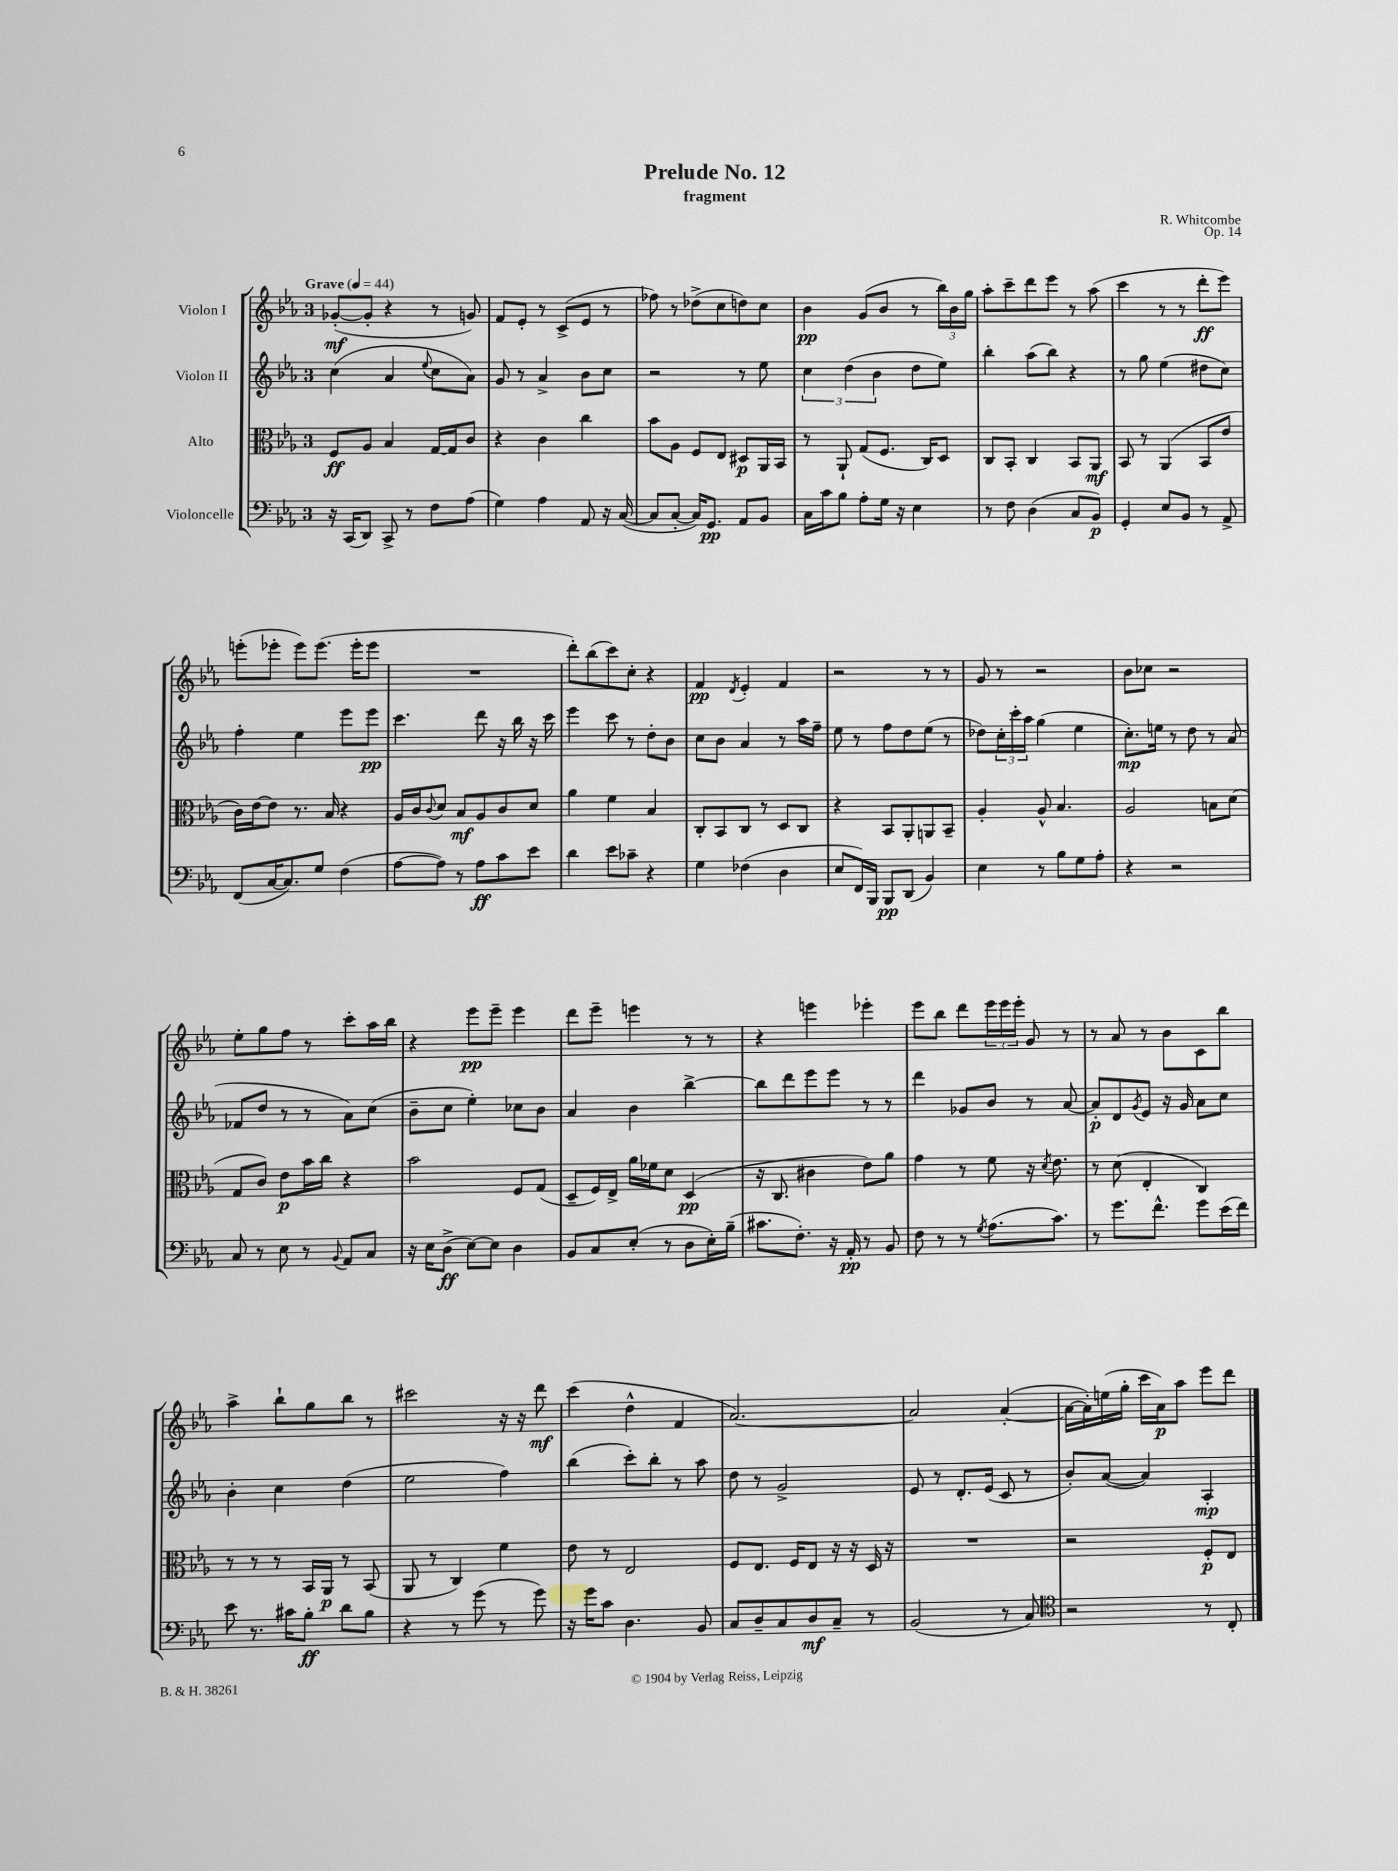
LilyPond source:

\header { title = "Prelude No. 12" composer = "R. Whitcombe" subtitle = "fragment" opus = "Op. 14" }
<<
\new StaffGroup <<
\new Staff = "s0" \with { instrumentName = "Violon I" } {
    \clef treble \key ees \major \once \override Staff.TimeSignature.style = #'single-digit \time 3/4 \tempo "Grave" 4 = 44
    ges'8~-.\mf( ges'8-. r4 r8 g'8) |
    f'8 ees'8-. r8 c'8->( ees'8 r8 |
    fes''8) r8 des''8->( c''8 d''8) c''8 |
    bes'4\pp g'8( bes'8 r8 \tuplet 3/2 { bes''16) bes'16 g''16 } |
    aes''8-. c'''8-- d'''8 ees'''8 r8 aes''8( |
    c'''4 r8 r8 d'''8-.\ff ees'''8) |
    e'''8-.( ees'''8-. ees'''8) ees'''8.( ees'''16-. ees'''8 |
    R2. |
    d'''8-.) bes''8( c'''8) c''8-. r4 |
    f'4\pp \acciaccatura { d'8 } ees'4-. f'4 |
    r2 r8 r8 |
    g'8 r8 r2 |
    bes'8 ces''8 r2 |
    ees''8-. g''8 f''8 r8 c'''8-. aes''16 bes''16 |
    r4 ees'''8\pp ees'''8-- ees'''4 |
    d'''8 ees'''8-- e'''4 r8 r8 |
    r4 e'''4 ees'''4-. |
    ees'''8 bes''8 d'''8 \tuplet 3/2 { ees'''16 ees'''16 ees'''16-. } g'8 r8 |
    r8 aes'8 r8 bes'8 c'8 bes''8 |
    aes''4-> bes''8-! g''8 bes''8 r8 |
    cis'''2 r16 r16 d'''8\mf |
    c'''4( d''4-^ f'4 |
    aes'2.~) |
    aes'2 aes'4~-.( |
    aes'16~ aes'16-.) e''16( g''16-. c'''16 aes'16\p) aes''8 ees'''8 d'''8 \bar "|." |
}
\new Staff = "s1" \with { instrumentName = "Violon II" } {
    \clef treble \key ees \major \once \override Staff.TimeSignature.style = #'single-digit \time 3/4
    c''4( aes'4 \appoggiatura { ees''8 } c''8 aes'8) |
    g'8 r8 aes'4-> bes'8 c''8 |
    r2 r8 ees''8 |
    \tuplet 3/2 { c''4 d''4( bes'4 } d''8 ees''8) |
    bes''4-. aes''8( bes''8) r4 |
    r8 g''8 ees''4( dis''8 c''8) |
    f''4-. ees''4 ees'''8 ees'''8\pp |
    c'''4. d'''8 r16 bes''16 r16 c'''16 |
    ees'''4 c'''8 r8 d''8-. bes'8 |
    c''8 bes'8 aes'4 r8 aes''16 f''16-- |
    ees''8 r8 f''8 d''8 ees''8( r8 |
    des''8) \tuplet 3/2 { c''16-. c'''16-. aes''16 } g''4( ees''4 |
    c''8.-.\mp) e''16 r8 d''8 r8 aes'8( |
    fes'8 d''8 r8 r8 aes'8) c''8( |
    bes'8-- c''8 ees''4-.) ces''8 bes'8 |
    aes'4 bes'4 bes''4~-> |
    bes''8 d'''8 ees'''8 ees'''8 r8 r8 |
    d'''4 ges'8 bes'8 r8 aes'8~ |
    aes'8-.\p d'8 \acciaccatura { g'8 } ees'8 r16 g'16 aes'8 c''8 |
    bes'4-. c''4 d''4( |
    ees''2 f''4) |
    bes''4( c'''8-.) bes''8-. r8 aes''8 |
    d''8 r8 g'2-> |
    ees'8 r8 d'8.-. ees'16( c'8 r8 |
    bes'8-.) aes'8~( aes'4) aes4-.\mp \bar "|." |
}
\new Staff = "s2" \with { instrumentName = "Alto" } {
    \clef alto \key ees \major \once \override Staff.TimeSignature.style = #'single-digit \time 3/4
    f8\ff aes8 bes4 g16~ g16 c'8 |
    r4 c'4 c''4 |
    bes'8 aes8 f8 ees8 dis8\p aes,16 bes,16 |
    r8 aes,8-! g8( f8. c16) d8 |
    c8 bes,8-. c4 bes,8 aes,8\mf |
    bes,8 r8 aes,4( bes,8 ees'8 |
    c'16) ees'16~ ees'8 r8. bes16 r4 |
    aes16 c'16 \appoggiatura { c'8 } d'8 bes8\mf aes8 c'8 d'8 |
    aes'4 f'4 bes4 |
    c8-. bes,8 c8 r8 d8 c8 |
    r4 bes,8 aes,8-. a,8 bes,8-- |
    aes4-. aes8-^ bes4. |
    aes2 b8 d'8( |
    g8 c'8) ees'8\p bes'16 c''16 r4 |
    bes'2 f8 g8( |
    d8-- f16) ees16-> aes'16 fes'16 d'8 d4\pp( |
    r16 c8. cis'4 ees'8) aes'8 |
    g'4 r8 f'8 r16 \acciaccatura { d'8 } ees'8. |
    r8 d'8( ees4-. c4) |
    r8 r8 r8 bes,16 aes,16\p r8 bes,8( |
    aes,8 r8 c4) f'4 |
    ees'8 r8 ees2 |
    f8 ees8. f16 ees8 r16 r16 d16 r16 |
    R2. |
    r2 f8-.\p ees8 \bar "|." |
}
\new Staff = "s3" \with { instrumentName = "Violoncelle" } {
    \clef bass \key ees \major \once \override Staff.TimeSignature.style = #'single-digit \time 3/4
    r16 c,16( d,8) c,8-> r8 f8 aes8( |
    g4) aes4 aes,8 r16 c16~( |
    c8 c8~-. c16) g,8.\pp aes,8 bes,8 |
    c16 c'16 bes8 aes8-. g16 r16 ees4 |
    r8 f8 d4( c8 bes,8\p) |
    g,4-. ees8 bes,8 r8 aes,8-> |
    f,8( c16~ c8.) g8 f4( |
    aes8~ aes8) r8 aes8\ff c'8 ees'8 |
    d'4 ees'8 ces'8-- r4 |
    g4 fes4( d4 |
    ees8 f,16) bes,,16 bes,,8\pp d,8( bes,4) |
    ees4 r8 bes8 g8 aes8-. |
    r4 r2 |
    c8 r8 ees8 r8 \appoggiatura { bes,8 } aes,8 c8 |
    r16 ees16 d8->\ff( ees8~) ees8 d4 |
    bes,8 c8 ees8-.( r8 d8 ees16-.) bes16--( |
    cis'8. f8.-.) r16 aes,16-.\pp r8 bes,8 |
    f8 r8 r8 \acciaccatura { g8 } aes8.( c'8.) |
    r8 g'8. f'8.-^ g'8 ees'16( f'16) |
    ees'8 r8. cis'16 bes8-.\ff d'8 bes8 |
    r4 r8 g'8( r8 g'8) |
    r16 g'16 c'8 d4. bes,8 |
    c8 d8-- c8 d8\mf c8-- r8 |
    bes,2( r8 c8) |
    \clef tenor r2 r8 c8-. \bar "|." |
}
>>
>>
\layout { \context { \Score \remove "Bar_number_engraver" } }
